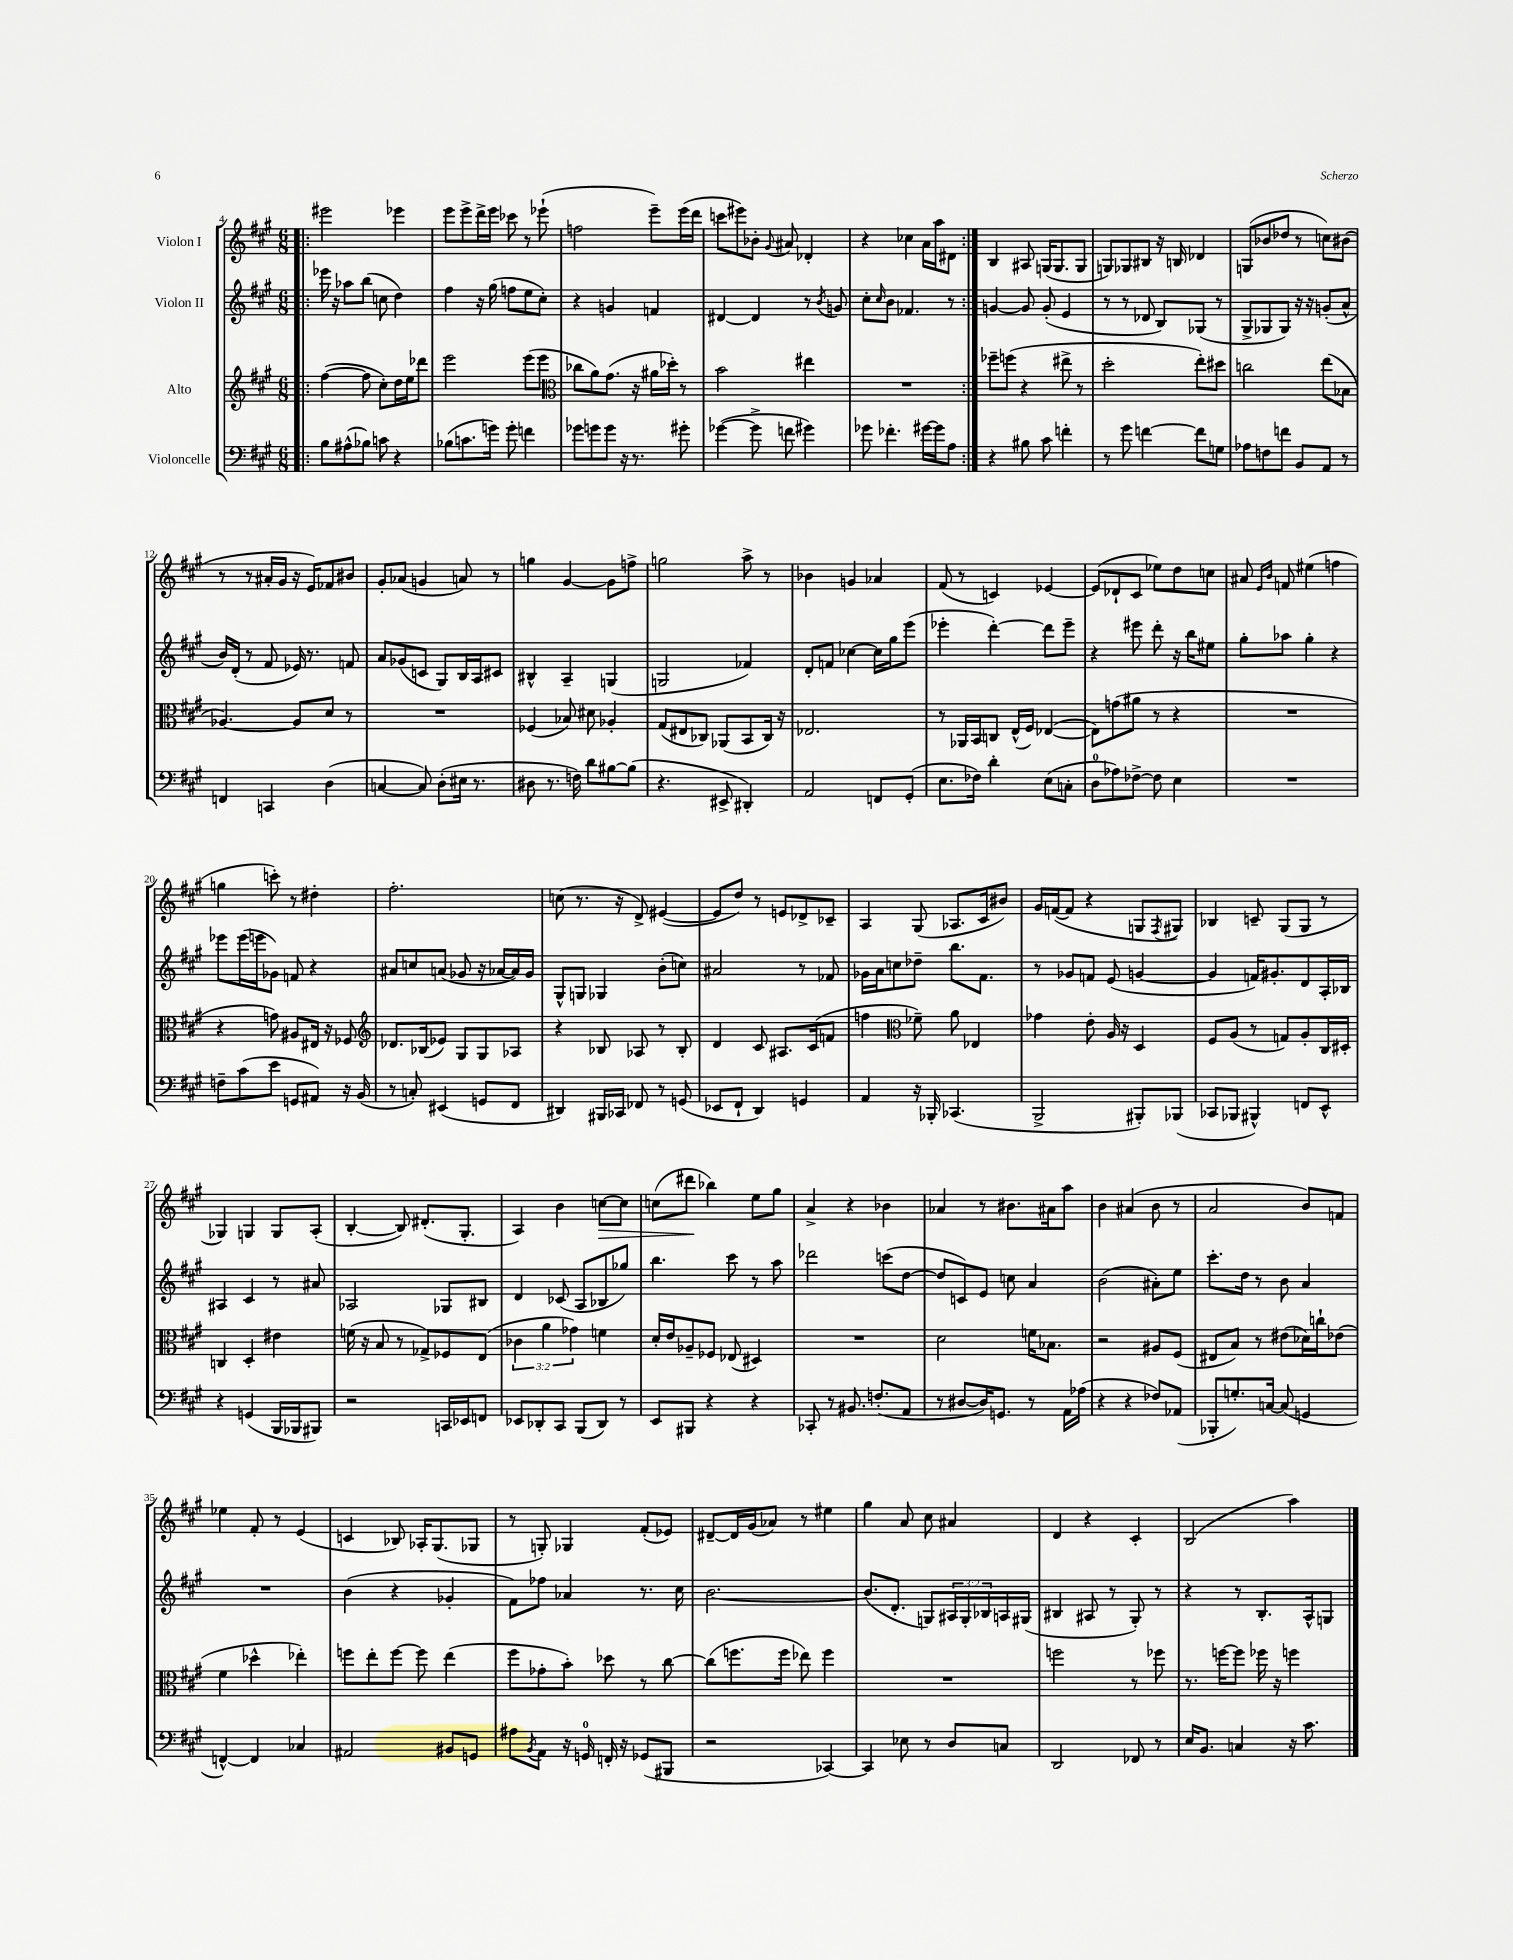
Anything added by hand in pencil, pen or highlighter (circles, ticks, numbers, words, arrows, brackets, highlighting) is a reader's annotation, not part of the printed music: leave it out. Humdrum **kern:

**kern	**kern	**kern	**kern
*staff4	*staff3	*staff2	*staff1
*clefF4	*clefG2	*clefG2	*clefG2
*k[f#c#g#]	*k[f#c#g#]	*k[f#c#g#]	*k[f#c#g#]
*M6/8	*M6/8	*M6/8	*M6/8
=!|:	=!|:	=!|:	=!|:
8B	([4ff#	16eee-	2eee#
.	.	16r	.
(8A#^^	.	8aa-	.
8B-)	8ff#]	(8bb	.
8c	8cc#')	8cc	.
4r	16dd	4dd)	4eee-
.	16ee	.	.
.	8ddd-	.	.
=	=	=	=
(8B-	2eee	4ff#	8eee
8.c	.	.	8eee^
.	.	16r	16ddd^
16g)	.	(16gg#	16eee
8g'	.	8ff	8ccc-
4f	(8eee	8ee	8r
.	8eee	8cc#')	(8eee-`
=	=	=	=
*	*clefC3	*	*
8g-	8cc-	4r	2ff
8g	8a)	.	.
8g	(8.g#	4g	.
16r	.	.	.
8.r	16r	.	.
.	16a#	4f	8eee~)
.	16dd-')	.	.
8g#'	8r	.	(16eee
.	.	.	16ddd
=	=	=	=
([4g-	2b	[4d#	8ccc
.	.	.	8eee#)
8g-^]	.	4d#]	8b-'
.	.	.	8qqg#
8f	.	.	8a#
4g#)	4ee#	8r	4d-'
.	.	8qb	.
.	.	8g	.
=	=	=	=
8g-	2.r	8cc#'	4r
.	.	16qqcc#	.
4.f-'	.	8b	.
.	.	4.f-	4cc-
[16g#	.	.	16a
16g#]	.	.	16aa
8A	.	8r	8d#
=:|!	=:|!	=:|!	=:|!
4r	8ff-~	[4g	4B
.	(8ff	.	.
8B#	4r	8g]	8A#
8c#	.	(8g'	(16G
.	.	.	8.G
4f'	8ee#^	4e	.
.	8r	.	8G
=	=	=	=
8r	2dd'	8r	8G)
8g#	.	8r	8G-
[4f	.	8d-	8B#
.	.	8B)	16r
.	.	.	16B
8f]	8ee')	(8G-	4d-
8G	8dd#	8r	.
=	=	=	=
8A-	2cc	8G#^	(8G
8F	.	8G-	8b-
8f	.	8G-)	8dd-
8BB	.	16r	8r
.	.	16r	.
8AA	(8ee	(8g'	8cc)
8r	8B-	8a^^	(8b#
=	=	=	=
4FF	[4.A-)	16b)	8r
.	.	(16d'	.
.	.	8r	8r
4CC	.	8f#	16a#'
.	.	.	16g#
.	8A-]	16e-)	16r
.	.	8.r	16e)
(4D	8d	.	8f-
.	8r	8f	8b#
=	=	=	=
[4C	2.r	8a	8g#'
.	.	(8g-	(8a-
8C])	.	8c	4g
(8D'	.	8G#)	.
16E#	.	16B	8a)
8.r	.	16A	.
.	.	8c#	8r
=	=	=	=
8D#	(4F-	4B#^^	4gg
8.r	.	.	.
.	8B-)	4A~	[4g#
16F)	.	.	.
8d	8d#	.	.
[8B#	4A-'	(4G	8g#]
(8B#]	.	.	8ff^
=	=	=	=
4.r	(8G#	2G	2gg
.	8E#	.	.
.	8C-)	.	.
8EE#^	(8AA-	.	.
4DD#')	8BB	4f-)	8aa^
.	16C-)	.	8r
.	16r	.	.
=	=	=	=
2AA	2.E-	8d'	4b-
.	.	8f	.
.	.	[4cc-	4g
8FF	.	16cc-]	4a-
.	.	16gg#	.
(8GG#'	.	(8eee	.
=	=	=	=
8.E	8r	4eee-'	(8f#
.	16AA-	.	8r
16F-)	16BB	.	.
4d'	8C	[4ddd')	4c)
.	(16E^^	.	.
.	16F#)	.	.
(8E	([4E-	8ddd]	[4e-
8C'	.	8eee-~	.
=	=	=	=
8D	8E-])	4r	(8e-]
8A-)	(8g	.	8d-`
[8F-^	8a#	8eee#	8c#
8F-]	8r	8ddd'	8ee-)
4E	4r	16r	8dd
.	.	16bb	.
.	.	8ee#	8cc
=	=	=	=
2.r	2.r	8gg#'	8a#
.	.	.	16qqe
.	.	.	16qqb
.	.	8aa-	8f
.	.	4gg#'	(4ee#
.	.	4r	4ff
=	=	=	=
8F~	4r	8eee-	4gg
(8c#	.	(16eee-	.
.	.	16eee	.
8e	8g)	8g-)	8ccc')
8GG	8A#	8f	8r
8AA#)	16E#	4r	4dd#'
.	16r	.	.
16r	8F-	.	.
(16BB	.	.	.
=	=	=	=
*	*clefG2	*	*
8r	8.d-	8a#	2.ff#'
8C')	.	8cc	.
.	(16B-	.	.
(4EE#	8e-)	(8a	.
.	8G#	8g-	.
8GG	8G#	16r	.
.	.	[16a-	.
8FF#	8A-	16a-])	.
.	.	16g-	.
=	=	=	=
4DD#)	4r	8G#^^	(8cc
.	.	8G	8.r
16BBB#	8B-	4G-	.
16CC-	.	.	16r
8FF-	8A-	.	8d^)
8r	8r	(8b'	([4e#
(8GG	8B-'	8cc)	.
=	=	=	=
8EE-	4d	2a#	8e#]
8FF#`	.	.	8dd)
4DD)	8c#	.	8r
.	8.A#	.	8e
4GG	.	8r	8d-^
.	(16c#	.	.
.	8f	8f-	8c-~
=	=	=	=
4AA	4ff	16g-	4A
.	.	16a	.
.	.	8cc	.
*	*clefC3	*	*
16r	8f-~)	8dd-~	(8G#
16BBB-'	.	.	.
(4.CC-	8a	8.bb	8.A-
.	4E-	.	.
.	.	8.f#	16c#
.	.	.	8b#)
=	=	=	=
2BBB^	4g-	8r	16g#
.	.	.	([16f
.	.	8g-	8f]
.	8e'	8f	4r
.	16A	(8e	.
.	16r	.	.
8BBB#')	4D	[4g	8G
.	.	.	8qF#
(8BBB-	.	.	8G#)
=	=	=	=
8CC-	8F#	4g]	4B-
8BBB-	(8A	.	.
4BBB#^^)	8r	16f)	8c~
.	.	8.g#'	.
.	8G)	.	(8G#
8FF	8A'	8d	8G#
8EE^^	16C#	16A'	8r
.	16D#'	16B-	.
=	=	=	=
4r	4C	4A#	4G-)
(4GG	4D'	4c#	4G
16BBB	4e#	8r	8G
16BBB-	.	.	.
8BBB#)	.	8a#	(8A'
=	=	=	=
2r	(16f	2A-	[4B'
.	16r	.	.
.	8B	.	.
.	8r	.	8B])
.	8G-^)	.	(8.d#'
16CC	8F-	8G-	.
16EE-	.	.	8.G#'
8FF	(8E	8B#	.
=	=	=	=
8EE-	6c-	4d	4A)
8DD-'	.	.	.
.	6a	.	.
8CC#	.	(8c-	4b
.	6g-)	.	.
(8BBB	.	8A	.
8DD-)	4f	8B-	[8cc
8r	.	8gg-)	8cc]
=	=	=	=
8EE	16d'	4.bb	(8cc
.	16e	.	.
8BBB#	8A-~	.	8ddd#
4r	8F-	.	4bb-)
.	(8E-	8ccc#	.
4r	4D#)	8r	8ee
.	.	8aa	8gg#
=	=	=	=
8CC-'	2.r	2ddd-	4a^
8r	.	.	.
8.BB#	.	.	4r
(8.F'	.	.	.
.	.	(8ccc	4b-
8AA	.	[8dd	.
=	=	=	=
8r	2d	8dd]	4a-
[8D#	.	8c)	.
16D#])	.	8e	8r
8.GG	.	.	.
.	.	8cc	8.b#
8r	16f	4a	.
.	8.B-	.	16a#
16AA	.	.	8aa
(16A-	.	.	.
=	=	=	=
4r	2r	(2b	4b
4r	.	.	(4a#
8F-)	8A#	8a#')	8b
(8AA-	(8F#	8ee	8r
=	=	=	=
8BBB-'	8E#	8.ccc#'	2a
8.G')	8B)	.	.
.	.	16dd	.
.	8r	8r	.
[16C	.	.	.
(8C]	(8e#	8b	.
4GG	16d-)	4a	8b)
.	16cc`	.	.
.	(8e-	.	8f
=	=	=	=
[4FF^^)	4f#	2.r	4ee-
4FF]	4dd-^^	.	8f#'
.	.	.	8r
4C-	4ee-')	.	(4e
=	=	=	=
2AA#	8ff	(4b	4c
.	8ee'	.	.
.	[8ff	4r	8B-)
.	8ff]	.	16A-'
.	.	.	(8.G#
8BB#	(4ee	4g-'	.
8GG	.	.	8G-
=	=	=	=
8A#	8ff#	8f#)	8r
8qBB	.	.	.
8AA	8g-'	8ff-	8G')
16r	8b')	4a-	4G-
16GG	.	.	.
16FF'	8dd-	.	.
16r	.	.	.
(8GG-	8r	8.r	(8f#'
8BBB#	[8cc#	.	8e-)
.	.	16cc#	.
=	=	=	=
2r	(8cc#]	[2.b	[8d#~
.	8.ff	.	16d#]
.	.	.	(16g#
.	.	.	8a-)
.	16ff	.	.
.	8ee-)	.	8r
[4CC-)	4ff	.	4ee#
=	=	=	=
4CC-]	2.r	(8.b]	4gg#
.	.	8.d'	.
8E-	.	.	8a
8r	.	8G)	8cc#
8D	.	24A#	4a#
.	.	24G'	.
.	.	24B-	.
8C	.	16A	.
.	.	(16G#	.
=	=	=	=
2DD	2ff	4B#	4d
.	.	8A#	4r
.	.	8r	.
8FF-	8r	8G#')	4c#'
8r	8ff-	8r	.
=	=	=	=
16E	8.r	4r	(2B
8.BB	.	.	.
.	[16ff	.	.
4C	8ff]	8r	.
.	16ff-	8.B'	.
.	16r	.	.
16r	4ff	.	4aa)
8.c#	.	16A^^	.
.	.	8G	.
==	==	==	==
*-	*-	*-	*-
